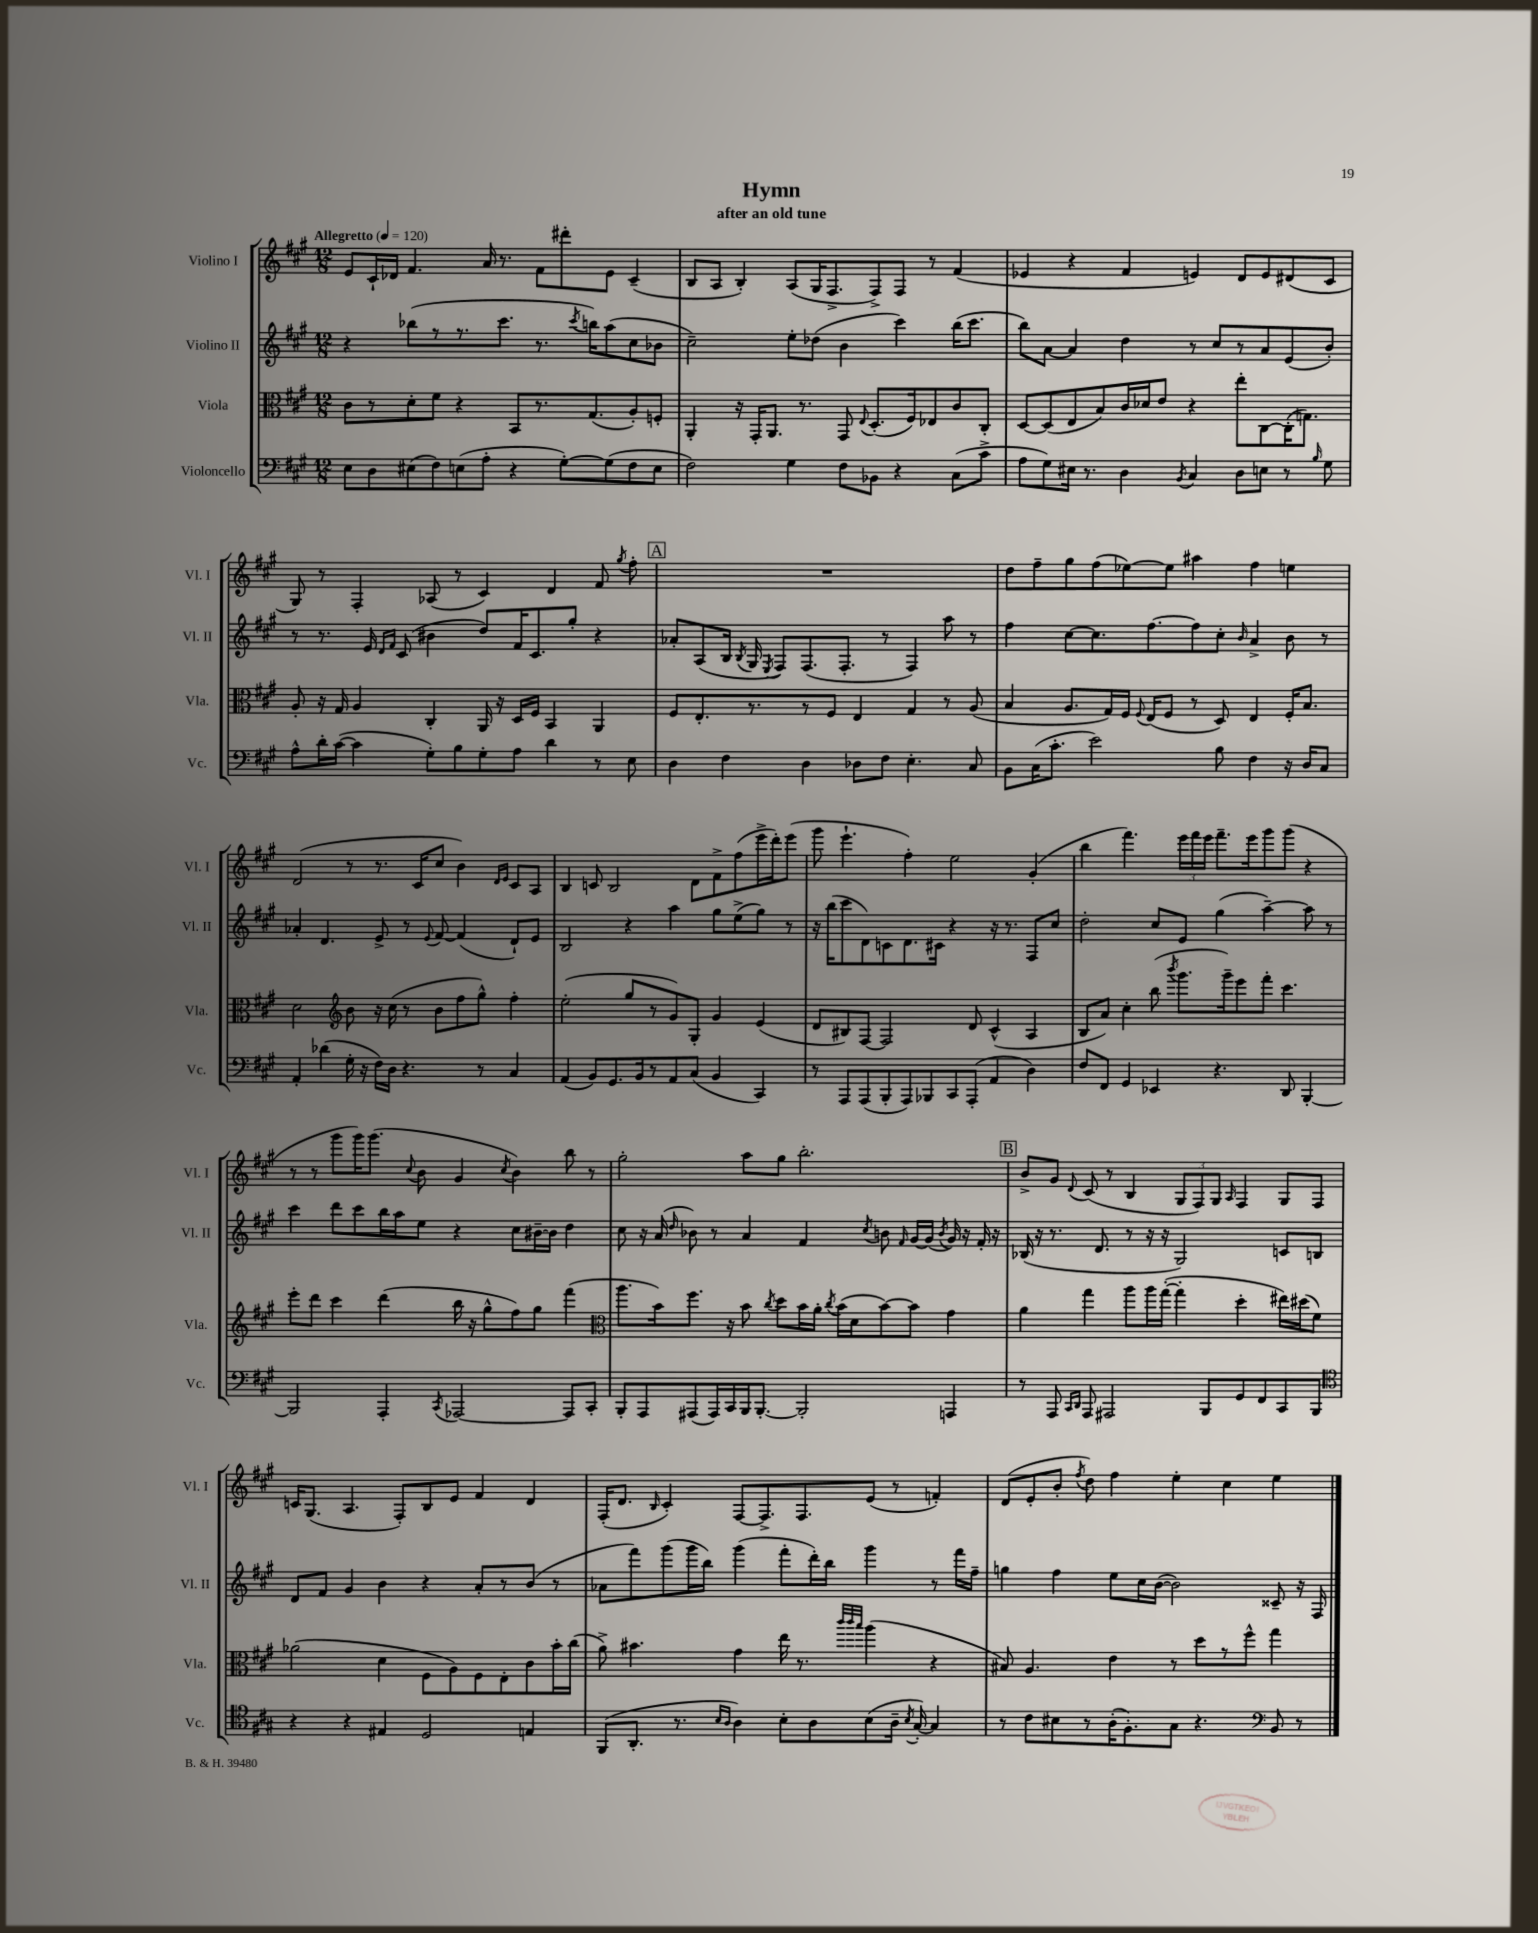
\header { title = "Hymn" subtitle = "after an old tune" }
<<
\new StaffGroup <<
\new Staff = "s0" \with { instrumentName = "Violino I" shortInstrumentName = "Vl. I" } {
    \clef treble \key a \major \numericTimeSignature \time 12/8 \tempo "Allegretto" 4 = 120
    \autoBeamOff e'8[ cis'16-! des'16] fis'4. a'16 r8. fis'8[ dis'''8-. e'8] cis'4--( |
    b8[ a8] b4-.) a8[( gis16 fis8.-> fis8->) fis8] r8 fis'4( |
    ees'4 r4 fis'4 e'4) d'8[ e'8 dis'8( cis'8] |
    gis8) r8 fis4-. aes8( r8 cis'4) d'4 fis'8 \acciaccatura { gis''8 } fis''8-. |
    \mark \markup { \box "A" } R1. |
    d''8[ fis''8-- gis''8 fis''8( ees''8~) ees''8] ais''4 fis''4 e''4 |
    d'2( r8 r8. cis'16[ cis''8] b'4) \grace { d'16[ e'16] } cis'8[ a8] |
    b4 c'8 b2 d'8[ fis'8-> fis''8( e'''16-> d'''16-.) e'''8]( |
    gis'''8 e'''4.-! fis''4-.) e''2 gis'4-.( |
    b''4 fis'''4.) \tuplet 3/2 { e'''16[ fis'''16 e'''16] } fis'''8.[-- e'''16 gis'''8 gis'''8]( r4 |
    r8 r8 gis'''8[ gis'''16) gis'''8.]( \appoggiatura { cis''8 } b'8 gis'4 \acciaccatura { cis''8 } b'4) b''8 r8 |
    gis''2-. a''8[ gis''8] b''2.-. |
    \mark \markup { \box "B" } b'8[-> gis'8] \appoggiatura { d'8 } cis'8( r8 b4 \tuplet 3/2 { gis8[ fis8) gis8] } \grace { a16 } fis4 gis8[ fis8] |
    c'16[ gis8.]( a4. fis8[-.) b8 e'8] fis'4 d'4 |
    fis16[-.( d'8.] \grace { b16 } cis'4-.) fis8[~ fis8.-> fis8. e'8]( r8 f'4-.) |
    d'8[( e'8-. b'8]-. \acciaccatura { fis''8 } d''8) fis''4 e''4-. cis''4 e''4 \bar "|." |
}
\new Staff = "s1" \with { instrumentName = "Violino II" shortInstrumentName = "Vl. II" } {
    \clef treble \key a \major \numericTimeSignature \time 12/8
    \autoBeamOff r4 bes''8[( r8 r8. cis'''8.] r8. \acciaccatura { cis'''8 } b''16[) a''8( cis''8 bes'8] |
    cis''2--) e''8[-. des''8]( b'4 cis'''4) b''16[( cis'''8.] |
    b''8[) a'8]~ a'4 d''4 r8 cis''8[ r8 a'8 e'8( b'8]-.) |
    r8 r8. e'16 \grace { d'16[ fis'16] } cis'8( bis'4 d''8[) fis'16 cis'8. gis''8]-. r4 |
    \mark \markup { \box "A" } aes'8[-. a8( b16] \acciaccatura { b8 } gis16 \acciaccatura { e8 } fis8[) fis8.( fis8.]-. r8 fis4) a''8 r8 |
    fis''4 cis''8[~ cis''8. fis''8.~ fis''8 cis''8]-. \grace { b'16 } a'4-> b'8 r8 |
    aes'4-. d'4. e'8-> r8 \appoggiatura { e'8 } fis'8~ fis'4( d'8[-!) e'8] |
    b2 r4 a''4 gis''8[ e''8->( gis''8]) r8 |
    r16 b''16[( cis'''8 d'8) c'8 d'8. cis'16] r4 r16 r8. fis8[ cis''8] |
    d''2-. cis''8[ e'8] gis''4( a''4~--) a''8 r8 |
    cis'''4 d'''8[ cis'''8 b''16 a''16 e''8] r4 cis''8[ bis'16~-- bis'16] d''4 |
    cis''8 r16 a'16( \grace { d''16 } bes'8) r8 a'4 fis'4 \acciaccatura { cis''8 } b'8 \grace { fis'16 } gis'16[~ gis'16]( \acciaccatura { b'8 } gis'16) r16 fis'16-. r16 |
    \mark \markup { \box "B" } bes16( r16 r8. d'8. r8 r16 r16 gis2) c'8[ b8] |
    d'8[ fis'8] gis'4 b'4 r4 a'8[-. r8 b'8]( r8 |
    aes'8[ fis'''8) gis'''8( gis'''16 b''16]) gis'''4( fis'''8[-. d'''16-.) b''16] gis'''4 r8 fis'''16[ fis''16]-- |
    g''4 fis''4 e''8[ cis''16 b'16]~( b'2) cisis'8-- r16 fis16 \bar "|." |
}
\new Staff = "s2" \with { instrumentName = "Viola" shortInstrumentName = "Vla." } {
    \clef alto \key a \major \numericTimeSignature \time 12/8
    \autoBeamOff cis'8[ r8 d'8-. fis'8] r4 b,8[ r8. gis8.( a8-.) f8]-. |
    a,4-. r16 gis,16[-. a,8.] r8. gis,8 \appoggiatura { e8 } d8.[-.( fis16) ees8 cis'8 cis8]-. |
    d8[~ d8( e8 b8) cis'16 des'16 e'8] r4 e''8[-. cis8~ cis16-.( g8.]) |
    a8-. r16 gis16 a4 cis4-. a,16 r16 d16[ fis16] b,4 a,4 |
    \mark \markup { \box "A" } fis8[ e8.-. r8. r8 fis8] e4 gis4 r8 a8( |
    b4 a8.[ gis16) fis16] \appoggiatura { fis8 } e16[( fis8] r8 d8) e4 fis16[-. b8.] |
    d'2 \clef treble b'8 r16 cis''16( r8 b'8[ fis''8 gis''8]-^) fis''4-. |
    e''2-.( gis''8[ r8 gis'8) gis8]-. gis'4 e'4( |
    d'8[ bis8) fis8]~ fis2 d'8 cis'4-^( a4 |
    b8[ a'8]) cis''4-. b''8( \acciaccatura { b'''8 } gis'''8.[ gis'''16--) e'''8 fis'''8]-. cis'''4. |
    e'''8[-. d'''8] cis'''4 d'''4( b''16 r16 gis''8[-^ fis''8) gis''8] fis'''4( |
    \clef alto a''8.[ b'16) fis''8.] r16 b'8 \acciaccatura { cis''8 } d''8[ b'16 a'16]-. \acciaccatura { cis''8 } b'16[( d'16 b'8~) b'8] gis'4 |
    \mark \markup { \box "B" } a'4 gis''4 a''8[ a''16 gis''16]~-.( gis''4-. d''4-. eis''16[) dis''16( fis'8]) |
    aes'2( d'4 fis8[ a8) fis8 e8-. cis'8 b'16-. cis''16]( |
    a'8->) bis'4. gis'4 e''16 r8. \grace { cis'''32[ cis'''32 b''32] } a''4( r4 |
    bis8) a4. e'4 r8 d''8[ r8 fis''8]-^ gis''4 \bar "|." |
}
\new Staff = "s3" \with { instrumentName = "Violoncello" shortInstrumentName = "Vc." } {
    \clef bass \key a \major \numericTimeSignature \time 12/8
    \autoBeamOff e8[ d8 eis8( fis8) e8( a8]-. r4 gis8[~-.) gis8( fis8 e8] |
    fis2) gis4 fis8[ bes,8] r4 cis8[( cis'8]-> |
    a8[ gis8) eis16] r8. d4 \acciaccatura { b,8 } cis4 d8[ e8] r8 \grace { b16 } gis8 |
    a8[-^ d'16-. cis'16]~( cis'4 gis8[-.) b8 gis8-. a8] d'4 r8 e8 |
    \mark \markup { \box "A" } d4 fis4 d4 des8[ fis8] e4.-. cis8 |
    b,8[ cis16( cis'8.]-. e'2) b8 fis4 r16 d16[ cis8] |
    a,4-. des'4( gis16-. r16 fis16[) d16] r4. r8 cis4 |
    a,4( b,8[) gis,8. b,16 r8 a,8 cis8]( b,4 cis,4) |
    r8 a,,8[ a,,8( b,,8-. a,,8) bes,,8 cis,8 a,,8]-.( a,4 d4) |
    fis8[ fis,8] gis,4 ees,4 r4. d,8 b,,4~-. |
    b,,2 a,,4-. \acciaccatura { cis,8 } aes,,2~ aes,,8[ cis,8]-. |
    b,,8[-. a,,8 ais,,8( ais,,16) cis,16 b,,16 b,,8.]~-. b,,2-. a,,4 |
    \mark \markup { \box "B" } r8 a,,8 \grace { cis,16[ d,16] } a,,8 ais,,2 b,,8[ gis,8 fis,8 cis,8 b,,8] |
    \clef tenor r4 r4 eis4 d2 e4 |
    fis,8[( a,8.]-. r8. \grace { b16[ a16] } a4) b8[-. a8 b8( a16]-- \acciaccatura { b8 } gis16~-.) gis4 |
    r8 cis'8[ bis8 r8 a16-.( fis8.-.) gis8] r4. \clef bass b,8 r8 \bar "|." |
}
>>
>>
\layout { \context { \Score \remove "Bar_number_engraver" } }
